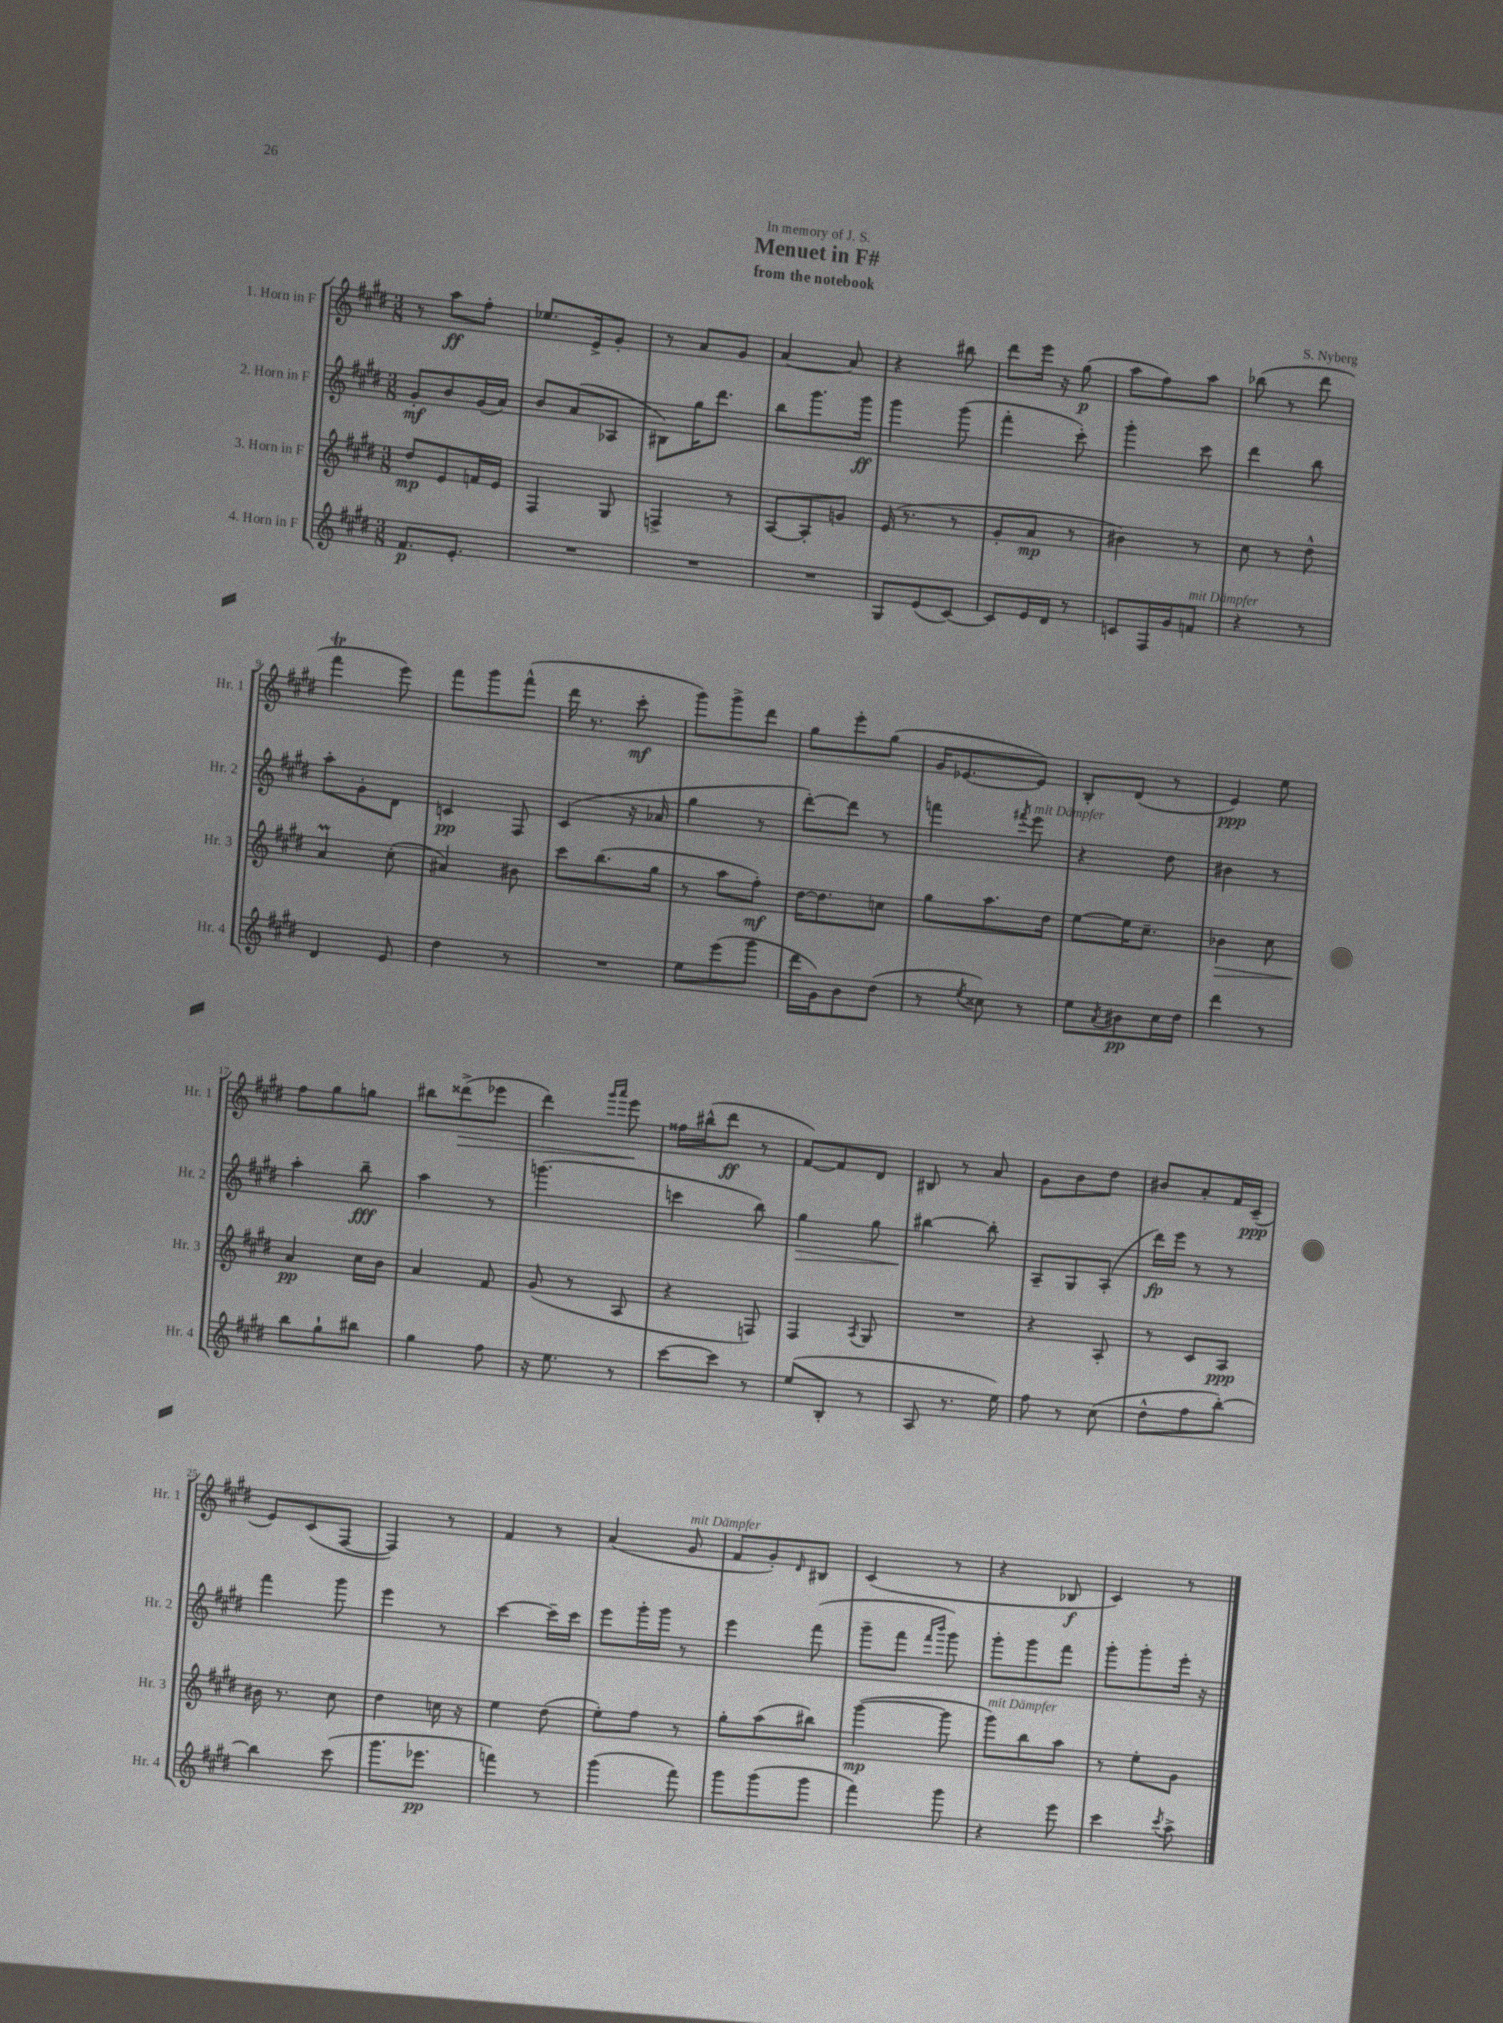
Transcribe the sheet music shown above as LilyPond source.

\header { title = "Menuet in F#" composer = "S. Nyberg" subtitle = "from the notebook" dedication = "In memory of J. S." }
<<
\new StaffGroup <<
\new Staff = "s0" \with { instrumentName = "1. Horn in F" shortInstrumentName = "Hr. 1" } {
    \clef treble \key e \major \numericTimeSignature \time 3/8
    r8 a''8\ff fis''8-. |
    ees''8. e'16-> gis'8-. |
    r8 a'8 gis'8 |
    a'4~ a'8 |
    r4 bis''8 |
    dis'''8 e'''16 r16 gis''8\p( |
    a''8 fis''8) a''8 |
    bes''8( r8 dis'''8 |
    fis'''4\trill e'''8) |
    fis'''8 gis'''8 fis'''8-^( |
    dis'''16 r8. cis'''8-.\mf |
    gis'''8) gis'''8-> dis'''8 |
    gis''8 e'''8-. gis''8( |
    gis'16 ees'8.~ ees'8) |
    b8-. dis'8( r8 |
    e'4\ppp) e''8 |
    fis''8 gis''8 g''8 |
    bis''8 disis'''8->\>( ees'''8 |
    dis'''4) \grace { gis'''16 a'''16 } e'''8\! |
    fisis''16 bis''16-^( dis'''8\ff r8 |
    fis'8~) fis'8 dis'8 |
    bis8 r8 a'8 |
    gis'8 b'8 dis''8 |
    bis'8 a'8-. fis'16 cis'16--\ppp( |
    e'8) cis'8( fis8~ |
    fis4) r8 |
    fis'4 r8 |
    a'4( gis'8^\markup { \italic "mit Dämpfer" } |
    fis'8 gis'8-.) \grace { dis'16 } bis8 |
    cis'4( r8 |
    r4 bes8\f |
    cis'4) r8 \bar "|." |
}
\new Staff = "s1" \with { instrumentName = "2. Horn in F" shortInstrumentName = "Hr. 2" } {
    \clef treble \key e \major \numericTimeSignature \time 3/8
    gis'8-.\mf b'8 gis'16( a'16) |
    b'8 a'8( aes8 |
    bis8) gis''16 dis'''8. |
    b''8 gis'''8. gis'''16\ff |
    gis'''4 gis'''8( |
    fis'''4-. cis'''8-.) |
    gis'''4-. cis'''8 |
    dis'''4 b''8 |
    a''8-. gis'8-. dis'8 |
    c'4\pp fis8 |
    cis'4( r16 aes'16 |
    gis''4 r8 |
    dis'''8~-.) dis'''8 r8 |
    f'''4 \acciaccatura { fis'''8 } e'''8^\markup { \italic "mit Dämpfer" } |
    r4 dis''8 |
    bis'4 r8 |
    a''4-. b''8--\fff |
    a''4 r8 |
    g'''4.( |
    c'''4 b''8) |
    gis''4\> gis''8 |
    bis''4~\! bis''8-. |
    a8-- gis8 a8-.( |
    dis'''16\fp) e'''16 r8 r8 |
    fis'''4 gis'''8 |
    e'''4 r8 |
    cis'''4~ cis'''16-- cis'''16 |
    e'''8 gis'''16-. gis'''16 r8 |
    e'''4 fis'''8( |
    gis'''8-- fis'''8 \grace { fis'''16 b'''16 } gis'''8) |
    gis'''8-. gis'''8 fis'''8 |
    gis'''8-. gis'''8-. e'''16-. r16 \bar "|." |
}
\new Staff = "s2" \with { instrumentName = "3. Horn in F" shortInstrumentName = "Hr. 3" } {
    \clef treble \key e \major \numericTimeSignature \time 3/8
    dis''8\mp e'8 f'16 e'16 |
    fis4 gis8 |
    f4-> r8 |
    a8~ a8-. g'8 |
    e'16( r8. r8 |
    gis'8-. a'8\mp r8 |
    bis'4) r8 |
    cis''8 r8 dis''8-^ |
    a'4\prall cis''8-.( |
    ais'4) bis'8 |
    cis'''8 b''8.( gis''16 |
    r8 a''8 fis''8-.\mf) |
    dis''16~ dis''8. c''8 |
    gis''8 a''8. dis''16 |
    e''8~ e''16 cis''8.-- |
    bes'4\> cis''8 |
    a'4\pp\! cis''16 b'16 |
    a'4 fis'8 |
    gis'8( r8 a8 |
    r4 f8) |
    fis4 \acciaccatura { a8 } gis8 |
    R4. |
    r4 a8-. |
    r8 cis'8 a8\ppp |
    bis'16 r8. cis''8 |
    dis''4 c''16 r16 |
    e''4 dis''8( |
    e''8-.) fis''8 r8 |
    gis''8-. a''8( bis''8) |
    gis'''4~\mp( gis'''8 |
    gis'''8^\markup { \italic "mit Dämpfer" }) b''8 a''8 |
    r8 e''8-. gis'8 \bar "|." |
}
\new Staff = "s3" \with { instrumentName = "4. Horn in F" shortInstrumentName = "Hr. 4" } {
    \clef treble \key e \major \numericTimeSignature \time 3/8
    fis'8.\p e'8.-. |
    R4. |
    R4. |
    R4. |
    gis8 e'8( cis'8~) |
    cis'8 e'16 dis'16 r8 |
    c'8 fis16 gis'16 f'8^\markup { \italic "mit Dämpfer" } |
    r4 r8 |
    dis'4 e'8 |
    dis''4 r8 |
    R4. |
    e''8 e'''8( gis'''8 |
    dis'''16 gis'16) b'8 dis''8( |
    r8 \acciaccatura { e''8 } cisis''8) r8 |
    e''8 \acciaccatura { a'8 } bis'8\pp cis''16 dis''16 |
    dis'''4 r8 |
    b''8 gis''8-! bis''8 |
    gis''4 fis''8 |
    r16 e''8. r8 |
    cis'''8~ cis'''8 r8 |
    e''8( b8-. r8 |
    a8 r8. e''16) |
    fis''8 r8 cis''8( |
    dis''8-^ fis''8 b''8~-.) |
    b''4 cis'''8( |
    gis'''8. ees'''8.\pp |
    f'''4) r8 |
    gis'''4( fis'''8) |
    gis'''8 gis'''8( gis'''8 |
    fis'''4) gis'''8 |
    r4 e'''8 |
    cis'''4 \acciaccatura { cis'''8 } a''8-> \bar "|." |
}
>>
>>
